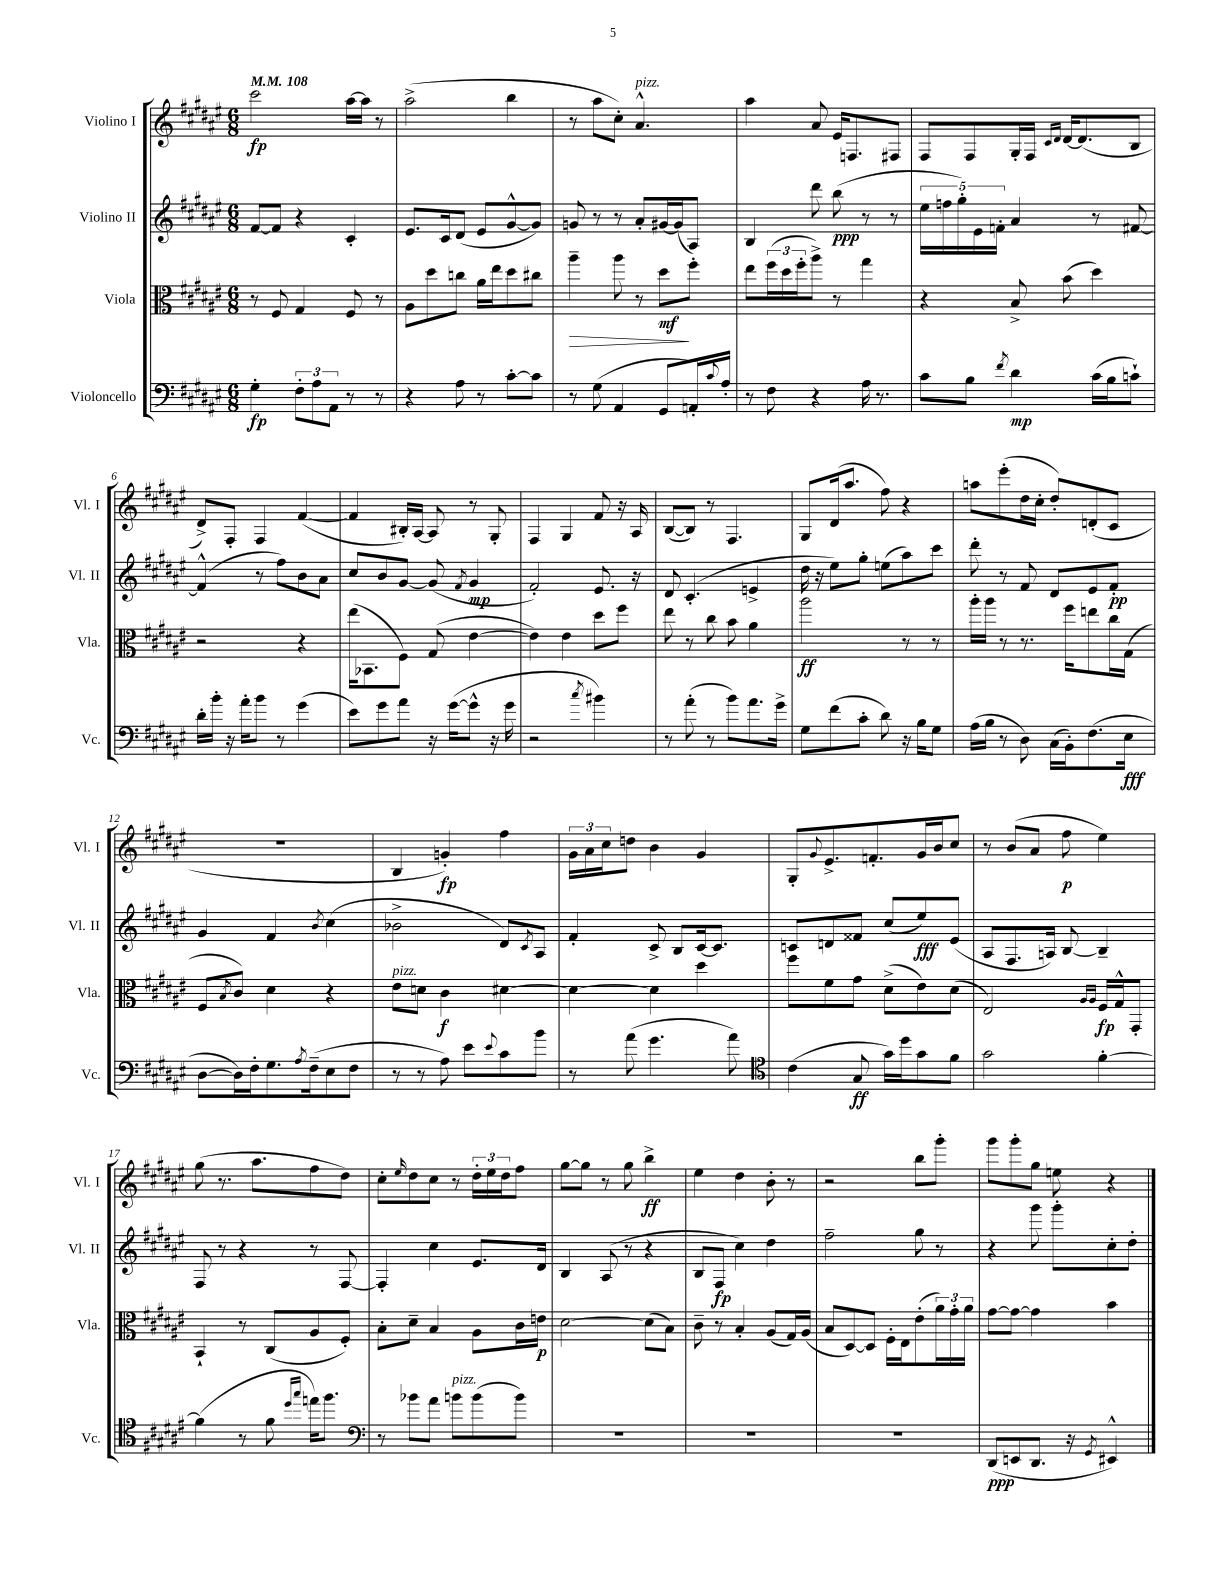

**kern	**dynam	**kern	**dynam	**kern	**dynam	**kern	**dynam
*part4	*part4	*part3	*part3	*part2	*part2	*part1	*part1
*staff4	*staff4	*staff3	*staff3	*staff2	*staff2	*staff1	*staff1
*I"Violoncello	*	*I"Viola	*	*I"Violino II	*	*I"Violino I	*
*I'Vc.	*	*I'Vla.	*	*I'Vl. II	*	*I'Vl. I	*
*clefF4	*	*clefC3	*	*clefG2	*	*clefG2	*
*k[f#c#g#d#a#e#]	*	*k[f#c#g#d#a#e#]	*	*k[f#c#g#d#a#e#]	*	*k[f#c#g#d#a#e#]	*
*M6/8	*	*M6/8	*	*M6/8	*	*M6/8	*
*MM108	*	*MM108	*	*MM108	*	*MM108	*
=1	=1	=1	=1	=1	=1	=1	=1
4G#'\	fp	8r	.	[8f#/L	.	2ccc#\	fp
.	.	8F#/	.	8f#/J]	.	.	.
12F#'\L	.	4G#/	.	4r	.	.	.
12A#\	.	.	.	.	.	.	.
12AA#\J	.	.	.	.	.	.	.
8r	.	8F#/	.	4c#'/	.	[16aa#\LL	.
.	.	.	.	.	.	16aa#\JJ]	.
8r	.	8r	.	.	.	8r	.
=2	=2	=2	=2	=2	=2	=2	=2
4r	.	8A#\L	.	8.e#/L	.	(2aa#^\	.
.	.	8dd#\	.	.	.	.	.
.	.	.	.	16c#/k	.	.	.
8A#\	.	8ccn\J	.	(8d#/J	.	.	.
8r	.	16a#\LL	.	8e#/L	.	.	.
.	.	16ee#\J	.	.	.	.	.
[8c#'\L	.	8dd#\	.	[8g#^^/	.	4bb\	.
8c#\J]	.	8cc#X\J	.	8g#/J])	.	.	.
=3	=3	=3	=3	=3	=3	=3	=3
!	!	!	!LO:HP:b	!	!	!	!
8r	.	4aa#~\	>	8gn/	.	8r	.
(8G#\	.	.	.	8r	.	8aa#\L	.
4AA#/	.	8aa#\	.	8r	.	8cc#'\J)	.
!	!	!	!	!	!	!LO:TX:a:i:t=pizz.	!
.	.	8r	.	8a#'/L	.	4.a#^^/	.
8GG#/L	.	8dd#\L	mf	[16g#X/L	.	.	.
.	.	.	.	(16g#/J]	.	.	.
16AAn'/L)	.	8ff#'\J	]	8A#/J)	.	.	.
8qqc#/	.	.	.	.	.	.	.
16A#'/JJ	.	.	.	.	.	.	.
=4	=4	=4	=4	=4	=4	=4	=4
8r	.	8ee#\L	.	4B/	.	4aa#\	.
8F#\	.	(24ff#\L	.	.	.	.	.
.	.	24dd#\	.	.	.	.	.
.	.	24ff#'\J	.	.	.	.	.
4r	.	8aa#^\J)	.	8ddd#\	.	8a#/	.
.	.	8r	.	(8bb\	ppp	16e#/KL	.
.	.	.	.	.	.	8.Fn/	.
16A#\	.	4gg#\	.	8r	.	.	.
8.r	.	.	.	.	.	.	.
.	.	.	.	8r	.	8F#X/J	.
=5	=5	=5	=5	=5	=5	=5	=5
8c#\L	.	4r	.	20ee#\LL	.	8F#/L	.
.	.	.	.	20ffn\	.	.	.
.	.	.	.	20gg#'\)	.	.	.
8B\J	.	.	.	.	.	8F#/	.
.	.	.	.	20e#\	.	.	.
.	.	.	.	20fn'\JJ	.	.	.
8qf#/	.	.	.	.	.	.	.
4d#\	mp	8B^/	.	4a#/	.	16G#'/L	.
.	.	.	.	.	.	16F#/JJ	.
.	.	.	.	.	.	16qqc#/LL	.
.	.	.	.	.	.	16qqd#/JJ	.
.	.	(8b\	.	.	.	[16d#/KL	.
.	.	.	.	.	.	(8.d#/]	.
(16c#\LL	.	4dd#\)	.	8r	.	.	.
16B\J	.	.	.	.	.	.	.
8cn`\J)	.	.	.	[8f#X/	.	8B/J	.
!!LO:LB:g=z
=6	=6	=6	=6	=6	=6	=6	=6
16d#'\LL	.	2r	.	(4f#^^/]	.	8d#^/L)	.
16b'\JJ	.	.	.	.	.	.	.
16r	.	.	.	.	.	8F#'/J	.
16a#'\KL	.	.	.	.	.	.	.
8b\J	.	.	.	8r	.	4F#/	.
8r	.	.	.	8ff#\L)	.	.	.
(4g#\	.	4r	.	8b\	.	([4f#/	.
.	.	.	.	8a#\J	.	.	.
=7	=7	=7	=7	=7	=7	=7	=7
8e#\L)	.	(16ee#\KL	.	8cc#/L	.	4f#/]	.
.	.	8.BB-X\	.	.	.	.	.
8g#\	.	.	.	8b/	.	.	.
8a#\J	.	8F#\J)	.	[8g#/J	.	16B#X'/LL)	.
.	.	.	.	.	.	[16A#/JJ	.
16r	.	(8G#/	.	(8g#/]	.	8A#/]	.
([16g#\KL	.	.	.	.	.	.	.
.	.	.	.	8qf#/	.	.	.
8g#^^\J]	.	[4e#\	.	4g#/	mp	8r	.
16r	.	.	.	.	.	8G#'/	.
16g#\	.	.	.	.	.	.	.
=8	=8	=8	=8	=8	=8	=8	=8
2r	.	4e#\])	.	2f#'/)	.	4F#/	.
.	.	4e#\	.	.	.	4G#/	.
8qcc#/	.	.	.	.	.	.	.
4b#X\)	.	8dd#\L	.	8.e#/	.	8f#/	.
.	.	8ff#\J	.	.	.	16r	.
.	.	.	.	16r	.	16A#/	.
=9	=9	=9	=9	=9	=9	=9	=9
8r	.	8ee#\	.	8d#/	.	([8B/L	.
(8a#'\	.	8r	.	(4.c#'/	.	8B/J])	.
8r	.	8cc#\	.	.	.	8r	.
8b\L)	.	8b\	.	.	.	4.F#/	.
8.a#\	.	4a#\	.	4en^/	.	.	.
16g#^\Jk	.	.	.	.	.	.	.
=10	=10	=10	=10	=10	=10	=10	=10
8G#\L	.	2aa#\	ff	16dd#\	.	8G#/L	.
.	.	.	.	16r	.	.	.
(8f#\	.	.	.	8ee#\L)	.	(16d#/k	.
.	.	.	.	.	.	8.aa#/J	.
8c#'\J	.	.	.	8gg#'\J	.	.	.
8d#\)	.	.	.	(8een\L	.	8ff#\)	.
16r	.	8r	.	8aa#\)	.	4r	.
16B\KL	.	.	.	.	.	.	.
8G#\J	.	8r	.	8ccc#\J	.	.	.
=11	=11	=11	=11	=11	=11	=11	=11
(16A#\LL	.	16aa#'\LL	.	8ddd#'\	.	8aan\L	.
16B\JJ	.	16aa#\JJ	.	.	.	.	.
8r	.	8r	.	8r	.	(8eee#'\	.
8D#\)	.	8.r	.	8f#/	.	16dd#\L	.
.	.	.	.	.	.	16cc#'\JJ	.
(16C#\LL	.	.	.	8d#/L	.	8dd#'/L)	.
16BB'\J)	.	16ff#\KL	.	.	.	.	.
(8.F#\	.	8een\	.	8e#/	.	(8dn'/	.
.	.	16cc#\L	.	8f#'/J	pp	8c#/J	.
16E#\Jk	fff	(16G#\JJ	.	.	.	.	.
!!LO:LB:g=z
=12	=12	=12	=12	=12	=12	=12	=12
[8D#\L	.	8F#/L	.	4g#/	.	2.r	.
.	.	8qB/	.	.	.	.	.
16D#\L])	.	8c#/J)	.	.	.	.	.
16F#'\J	.	.	.	.	.	.	.
8.G#\	.	4d#\	.	4f#/	.	.	.
8qA#/	.	.	.	.	.	.	.
(16F#~\k	.	.	.	.	.	.	.
.	.	.	.	8qb/	.	.	.
8E#\	.	4r	.	(4cc#\	.	.	.
8F#\J	.	.	.	.	.	.	.
=13	=13	=13	=13	=13	=13	=13	=13
!	!	!LO:TX:a:i:t=pizz.	!	!	!	!	!
8r	.	8e#\L	.	2b-X^\	.	4B/	.
8r	.	8dn\J	.	.	.	.	.
8A#\)	.	4c#\	f	.	.	4gn'/)	fp
8e#\L	.	.	.	.	.	.	.
8qqe#/	.	.	.	.	.	.	.
8c#\	.	[4d#X\	.	8d#/L)	.	4ff#\	.
.	.	.	.	8qc#/	.	.	.
8b\J	.	.	.	8A#/J	.	.	.
=14	=14	=14	=14	=14	=14	=14	=14
8r	.	4d#\_	.	4f#'/	.	24g#\LL	.
.	.	.	.	.	.	24a#\	.
.	.	.	.	.	.	24cc#\J	.
(8a#\	.	.	.	.	.	8ddn\J	.
4.g#\	.	4d#\]	.	8c#^/	.	4b\	.
.	.	.	.	8B/L	.	.	.
.	.	4dd#\	.	[16c#/k	.	4g#/	.
.	.	.	.	8.c#/J]	.	.	.
8a#\)	.	.	.	.	.	.	.
=15	=15	=15	=15	=15	=15	=15	=15
*clefC4	*	*	*	*	*	*	*
(4c#\	.	8ff#\L	.	8cn/L	.	8G#'/L	.
.	.	.	.	.	.	8qqg#/	.
.	.	8f#\	.	8dn/	.	8.e#^/	.
8G#/	ff	8g#\J	.	8f##X/J	.	.	.
.	.	.	.	.	.	8.fn'/	.
16g#\LL)	.	(8d#^\L	.	(8cc#/L	.	.	.
16dd#\J	.	.	.	.	.	.	.
8g#\	.	8e#\)	.	8ee#/)	fff	16g#/L	.
.	.	.	.	.	.	16b/J	.
8f#\J	.	(8d#\J	.	(8e#/J	.	8cc#/J	.
=16	=16	=16	=16	=16	=16	=16	=16
2g#\	.	2E#/)	.	8A#/L	.	8r	.
.	.	.	.	8.F#/	.	(8b/L	.
.	.	.	.	.	.	8a#/J	.
.	.	.	.	16An/Jk)	.	.	.
.	.	.	.	[8B/	.	8ff#\	p
.	.	16qqA#/LL	.	.	.	.	.
.	.	16qqA#/JJ	.	.	.	.	.
[4f#'\	.	16F#/LL	fp	4B~/]	.	4ee#\)	.
.	.	16G#^^/J	.	.	.	.	.
.	.	8GG#'/J	.	.	.	.	.
!!LO:LB:g=z
=17	=17	=17	=17	=17	=17	=17	=17
(4f#\]	.	4BB`/	.	8F#/	.	(8gg#\	.
.	.	.	.	8r	.	8.r	.
8r	.	8r	.	4r	.	.	.
.	.	.	.	.	.	8.aa#\L	.
8f#\	.	(8C#/L	.	.	.	.	.
16qqdd#/LL	.	.	.	.	.	.	.
16qqgg#/JJ	.	.	.	.	.	.	.
16een\KL)	.	8A#/	.	8r	.	8ff#\	.
8.ff#\J	.	.	.	.	.	.	.
.	.	8F#'/J)	.	[8F#/	.	8dd#\J)	.
=18	=18	=18	=18	=18	=18	=18	=18
*clefF4	*	*	*	*	*	*	*
8r	.	8B'\L	.	4F#'/]	.	8cc#'\L	.
.	.	.	.	.	.	16qqee#/	.
8b-X\L	.	8d#~\J	.	.	.	8dd#\	.
8a#\J	.	4B/	.	4cc#\	.	8cc#\J	.
!LO:TX:a:i:t=pizz.	!	!	!	!	!	!	!
8bn\L	.	.	.	.	.	8r	.
(8b\	.	8A#\L	.	8.e#/L	.	24dd#'\LL	.
.	.	.	.	.	.	24ee#\	.
.	.	.	.	.	.	24dd#\J	.
8b\J)	.	16c#\L	.	.	.	8ff#\J	.
.	.	16en\JJ	p	16d#/Jk	.	.	.
=19	=19	=19	=19	=19	=19	=19	=19
2.r	.	[2d#\	.	4B/	.	[8gg#\L	.
.	.	.	.	.	.	8gg#\J]	.
.	.	.	.	(8A#/	.	8r	.
.	.	.	.	8r	.	8gg#\	.
.	.	(8d#\L]	.	4r	.	4bb^\	ff
.	.	8B\J)	.	.	.	.	.
=20	=20	=20	=20	=20	=20	=20	=20
2.r	.	8c#~\	.	8B/L	.	4ee#\	.
.	.	8r	.	8F#/J	fp	.	.
.	.	4B'/	.	4cc#\)	.	4dd#\	.
.	.	(8A#/L	.	4dd#\	.	8b'\	.
.	.	16G#/L)	.	.	.	8r	.
.	.	(16A#/JJ	.	.	.	.	.
=21	=21	=21	=21	=21	=21	=21	=21
2.r	.	8B/L	.	2ff#~\	.	2r	.
.	.	[8D#/)	.	.	.	.	.
.	.	8D#/J]	.	.	.	.	.
.	.	16F#'\LL	.	.	.	.	.
.	.	16E#\J	.	.	.	.	.
.	.	(8e#'\	.	8gg#\	.	8bb\L	.
.	.	24a#\L)	.	8r	.	8ggg#'\J	.
.	.	24g#'\	.	.	.	.	.
.	.	24a#\JJ	.	.	.	.	.
=22	=22	=22	=22	=22	=22	=22	=22
(8DD#/L	ppp	[8g#\L	.	4r	.	8ggg#\L	.
8EEn/	.	8g#\J_	.	.	.	8ggg#'\	.
8.DD#/J	.	4g#\]	.	8ggg#\	.	8gg#\J	.
.	.	.	.	8ggg#'\L	.	8een\	.
16r	.	.	.	.	.	.	.
8qGG#/	.	.	.	.	.	.	.
4EE#X^^/)	.	4b\	.	8cc#'\	.	4r	.
.	.	.	.	8dd#'\J	.	.	.
==	==	==	==	==	==	==	==
*-	*-	*-	*-	*-	*-	*-	*-
